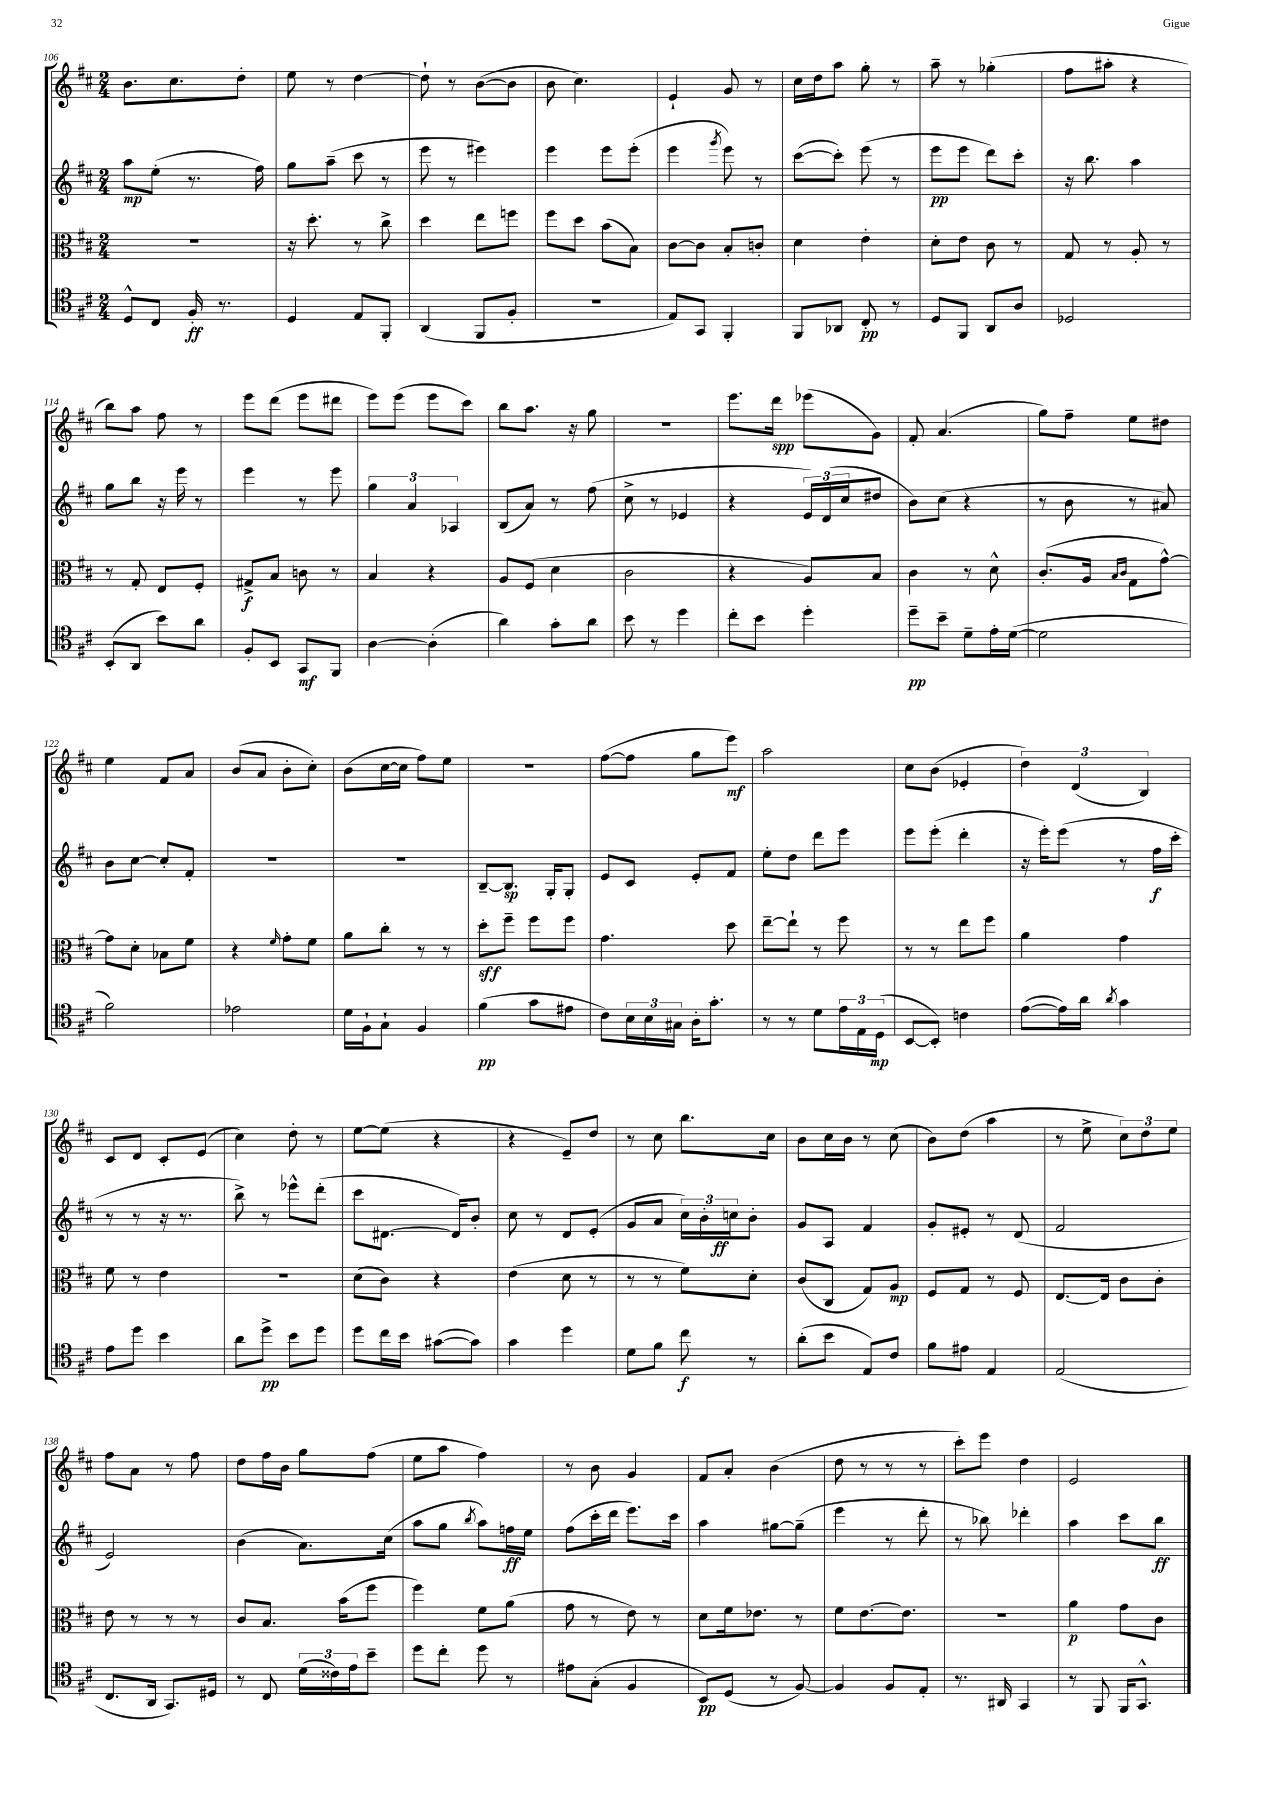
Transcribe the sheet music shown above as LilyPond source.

<<
\new StaffGroup <<
\new Staff = "s0" {
    \clef treble \key d \major \numericTimeSignature \time 2/4
    b'8. cis''8. d''8-. |
    e''8 r8 d''4~ |
    d''8-! r8 b'8~( b'8 |
    b'8 cis''4.) |
    e'4-! g'8 r8 |
    cis''16 d''16 a''8 g''8-. r8 |
    a''8-- r8 ges''4-.( |
    fis''8 ais''8-. r4 |
    b''8) a''8 fis''8 r8 |
    e'''8 d'''8( e'''8 dis'''8 |
    e'''8) e'''8( e'''8 cis'''8) |
    b''8 a''8. r16 g''8 |
    R2 |
    e'''8. d'''16\spp ees'''8( g'8) |
    fis'8-. a'4.( |
    g''8) fis''8-- e''8 dis''8 |
    e''4 fis'8 a'8 |
    b'8( a'8 b'8-. cis''8-.) |
    b'8( cis''16~ cis''16 fis''8) e''8 |
    r2 |
    fis''8~( fis''8 g''8 e'''8\mf) |
    a''2 |
    cis''8 b'8( ees'4-. |
    \tuplet 3/2 { d''4) d'4( b4) } |
    cis'8 d'8 cis'8-. e'8( |
    cis''4) d''8-. r8 |
    e''8~ e''8( r4 |
    r4 e'8--) d''8 |
    r8 cis''8 b''8. cis''16 |
    b'8 cis''16 b'16 r8 cis''8( |
    b'8) d''8( a''4 |
    r8 e''8-> \tuplet 3/2 { cis''8) d''8 e''8 } |
    fis''8 a'8 r8 fis''8 |
    d''8 fis''16 b'16 g''8 fis''8( |
    e''8 a''8 fis''4) |
    r8 b'8 g'4 |
    fis'8 a'8-. b'4( |
    d''8 r8 r8 r8 |
    cis'''8-.) e'''8 d''4 |
    e'2 \bar "|." |
}
\new Staff = "s1" {
    \clef treble \key d \major \numericTimeSignature \time 2/4
    a''8\mp e''8-.( r8. fis''16) |
    g''8 a''8--( cis'''8 r8 |
    e'''8 r8 eis'''4) |
    e'''4 e'''8 e'''8-.( |
    e'''4 \acciaccatura { g'''8 } e'''8) r8 |
    cis'''8~( cis'''8-.) e'''8( r8 |
    e'''8\pp e'''8 d'''8) cis'''8-. |
    r16 b''8. a''4 |
    g''8 b''8 r16 e'''16 r8 |
    e'''4 r8 e'''8 |
    \tuplet 3/2 { g''4 a'4 aes4 } |
    b8( a'8) r8 fis''8( |
    cis''8-> r8 ees'4 |
    r4 \tuplet 3/2 { e'16) d'16( cis''16 } dis''8 |
    b'8) cis''8( r4 |
    r8 b'8 r8 ais'8) |
    b'8 cis''8~ cis''8-. fis'8-. |
    R2 |
    R2 |
    b8~-- b8.\sp g16-. g8-. |
    e'8 cis'8 e'8-. fis'8 |
    e''8-. d''8 d'''8 e'''8 |
    e'''8 e'''8-.( d'''4-. |
    r16 e'''16-.) e'''8( r8 fis''16\f cis'''16-. |
    r8 r8 r16 r8. |
    b''8->) r8 ees'''8-^ d'''8-.( |
    cis'''8 dis'8.~ dis'16) b'8-. |
    cis''8 r8 d'8 e'8-.( |
    g'8 a'8 \tuplet 3/2 { cis''16) b'16-. c''16\ff } b'8-. |
    g'8 a8 fis'4 |
    g'8-. eis'8-. r8 d'8( |
    fis'2 |
    e'2) |
    b'4( a'8.) cis''16( |
    a''8 g''8 \acciaccatura { b''8 } a''8) f''16\ff e''16 |
    fis''8( cis'''16-. d'''16 e'''8.) cis'''16 |
    a''4 gis''8~ gis''8--( |
    e'''4 r8 d'''8-. |
    r8 bes''8) des'''4-. |
    a''4 cis'''8 b''8\ff \bar "|." |
}
\new Staff = "s2" {
    \clef alto \key d \major \numericTimeSignature \time 2/4
    R2 |
    r16 d''8.-. r8 cis''8-> |
    d''4 e''8 f''8 |
    fis''8 d''8 b'8( b8) |
    cis'8~ cis'8 b8-. c'8-. |
    d'4 e'4-. |
    d'8-. e'8 cis'8 r8 |
    g8 r8 a8-. r8 |
    r8 g8-. e8 fis8-. |
    gis8->\f b8 c'8 r8 |
    b4 r4 |
    a8 fis8( d'4 |
    cis'2 |
    r4 a8) b8 |
    cis'4 r8 d'8-^ |
    cis'8.-.( a16 \grace { b16 cis'16 } g8 g'8~-^) |
    g'8 d'8-. bes8 fis'8 |
    r4 \grace { fis'16 } g'8-. fis'8 |
    a'8 cis''8-. r8 r8 |
    d''8-.\sff fis''8-- fis''8 fis''8 |
    g'4. d''8 |
    e''8~-- e''8-! r8 fis''8 |
    r8 r8 e''8 fis''8 |
    a'4 g'4 |
    fis'8 r8 e'4 |
    R2 |
    d'8( cis'8) r4 |
    e'4( d'8 r8 |
    r8 r8 fis'8) d'8-. |
    cis'8( cis8 g8) a8\mp |
    fis8 g8 r8 fis8 |
    e8.~ e16 cis'8 cis'8-. |
    e'8 r8 r8 r8 |
    cis'8 b8. b'16( fis''8 |
    fis''4) fis'8 a'8( |
    g'8 r8 e'8) r8 |
    d'8 fis'16 ees'8. r8 |
    fis'8 e'8.~ e'8. |
    r2 |
    a'4\p g'8 cis'8 \bar "|." |
}
\new Staff = "s3" {
    \clef tenor \key d \major \numericTimeSignature \time 2/4
    d8-^ cis8 fis16-.\ff r8. |
    d4 e8 fis,8-. |
    a,4( fis,8 fis8-. |
    r2 |
    e8) g,8 fis,4-. |
    fis,8 aes,8 cis8-.\pp r8 |
    d8 fis,8 a,8 a8 |
    des2 |
    b,8-.( a,8 b'8) a'8 |
    fis8-. b,8 g,8\mf fis,8 |
    a4~ a4-.( |
    a'4) g'8-. a'8 |
    b'8 r8 d''4 |
    cis''8-. b'8 d''4-. |
    d''8--\pp b'8-- d'8-- e'16-. d'16~( |
    d'2 |
    fis'2) |
    ees'2 |
    d'16 fis16-! g8-! fis4 |
    fis'4\pp( g'8 eis'8 |
    cis'8) \tuplet 3/2 { b16 b16 gis16 } a16-. g'8.-. |
    r8 r8 d'8 \tuplet 3/2 { e'16 e16 d16\mp( } |
    b,8~ b,8-.) c'4 |
    e'8~( e'16) a'16 \acciaccatura { a'8 } g'4 |
    e'8 d''8 b'4 |
    a'8 d''8->\pp b'8 d''8 |
    d''8 cis''16 b'16 gis'8~( gis'8) |
    g'4 d''4 |
    d'8 fis'8 cis''8\f r8 |
    a'8-.( b'8 e8) cis'8 |
    fis'8 eis'8 e4 |
    e2( |
    cis8. a,16 g,8.) dis16 |
    r8 cis8 \tuplet 3/2 { d'16( cisis'16) e'16 } b'8-- |
    d''8 cis''8-. d''8 r8 |
    eis'8 g8-.( fis4 |
    b,8\pp) d8( r8 fis8~) |
    fis4 fis8 e8-. |
    r8. ais,16 g,4 |
    r8 fis,8 fis,16 g,8.-^ \bar "|." |
}
>>
>>
\layout { \context { \Score currentBarNumber = #106 } }
